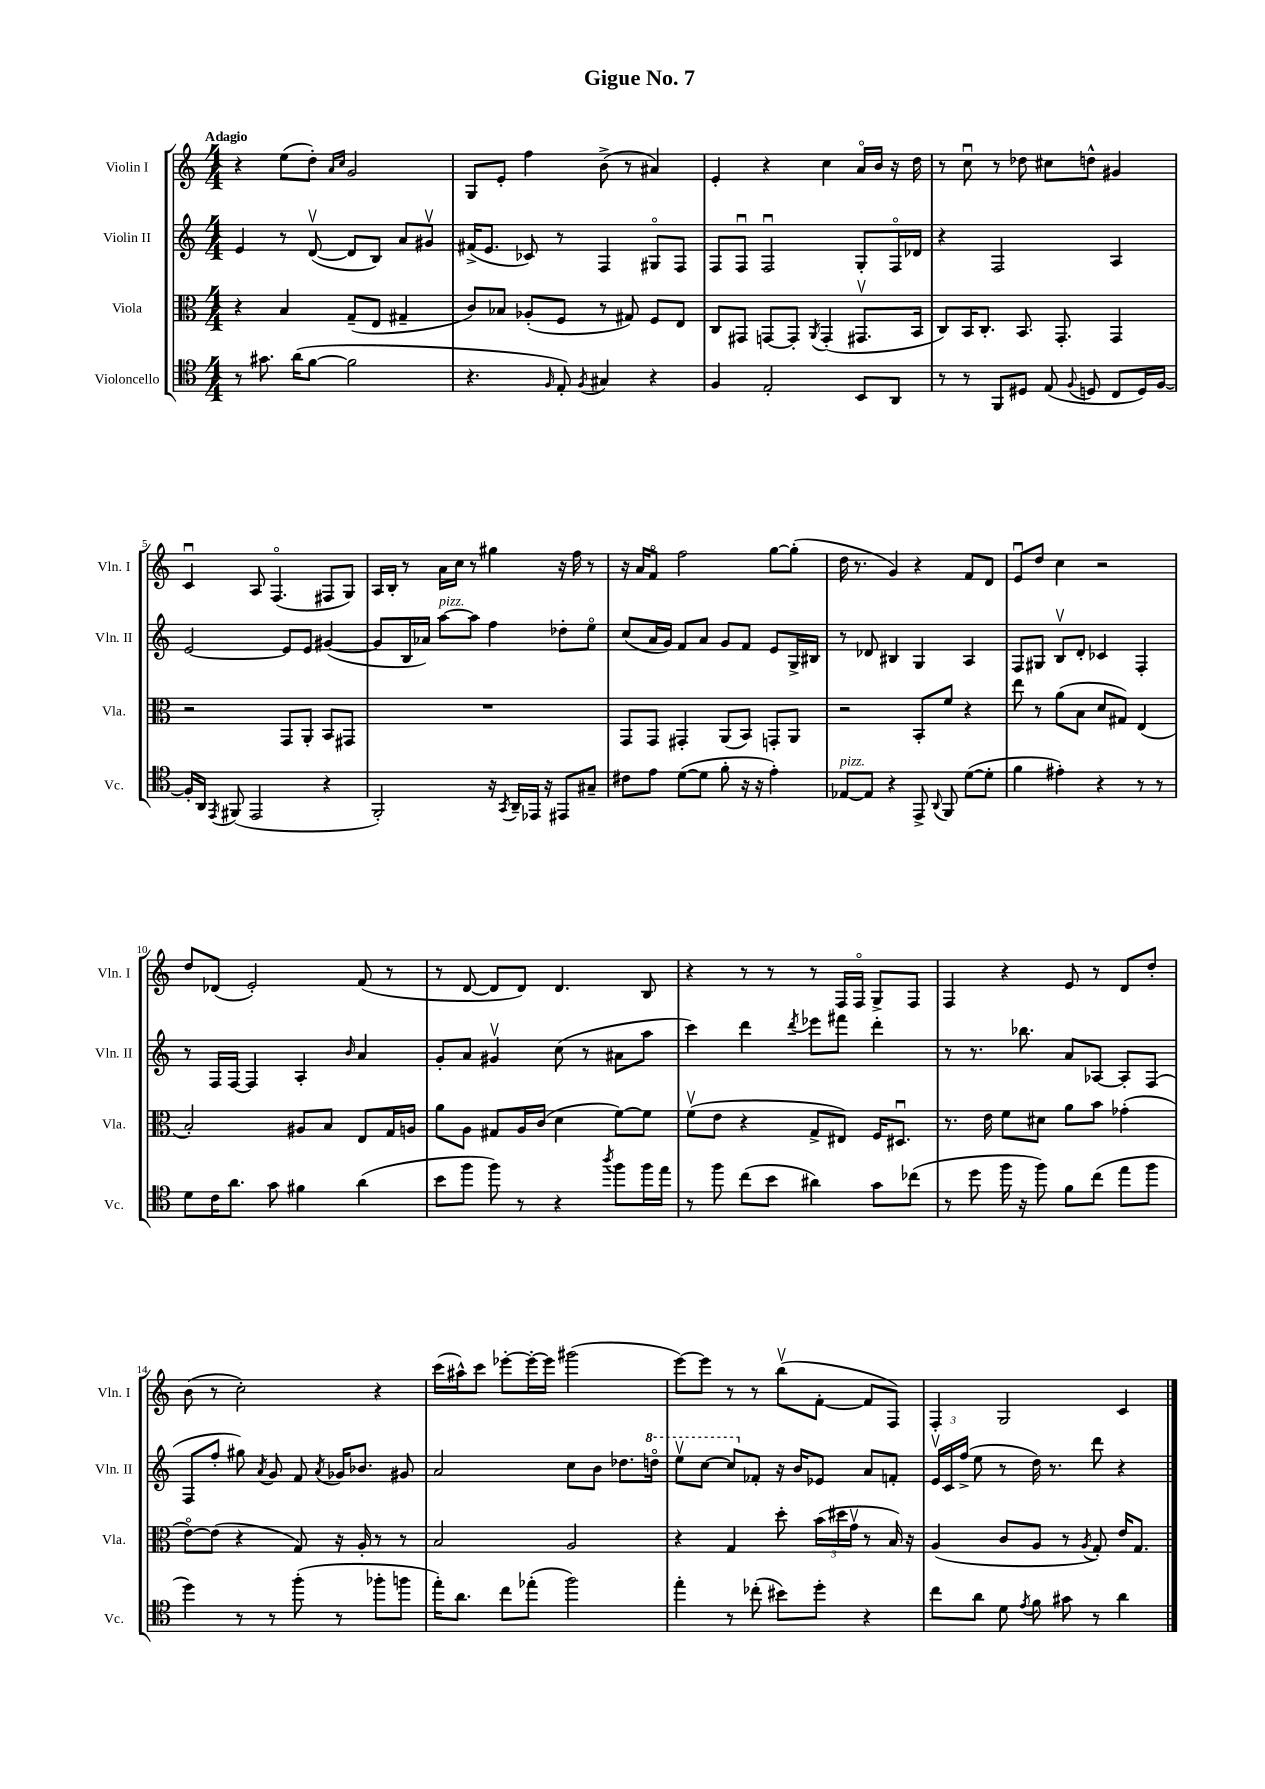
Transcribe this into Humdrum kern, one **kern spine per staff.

**kern	**kern	**kern	**kern
*part4	*part3	*part2	*part1
*staff4	*staff3	*staff2	*staff1
*I"Violoncello	*I"Viola	*I"Violin II	*I"Violin I
*I'Vc.	*I'Vla.	*I'Vln. II	*I'Vln. I
*clefC4	*clefC3	*clefG2	*clefG2
*k[]	*k[]	*k[]	*k[]
*M4/4	*M4/4	*M4/4	*M4/4
=1	=1	=1	=1
!	!	!	!LO:TX:a:B:t=Adagio
8r	4r	4e/	4r
8.g#X\	.	.	.
.	4B/	8r	(8ee\L
(16a\KL	.	.	.
[8f\J	.	([8dv/	8dd'\J)
.	.	.	16qqa/LL
.	.	.	16qqcc/JJ
2f\]	(8G~/L	8d/L]	2g/
.	8E/J	8B/J)	.
.	4G#X~/	8a/L	.
.	.	8g#Xv/J	.
=2	=2	=2	=2
4.r	8c/L)	(16f#X^/KL	8G/L
.	.	8.e/J	.
.	8B-X/J	.	8e'/J
.	(8A-X'/L	8c-X/)	4ff\
16qqF/	.	.	.
8E'/)	8F/J	8r	.
8qF/	.	.	.
4G#X/	8r	4F/	(8b^\
.	8G#X/)	.	8r
4r	8F/L	8G#X/L	4a#X/)
.	8E/J	8F/J	.
=3	=3	=3	=3
4F/	8C/L	8F/L	4e'/
.	8GG#X/J	8Fu/J	.
2E'/	[8GGn/L	2Fu/	4r
.	8GG'/J]	.	.
.	8qAA/	.	.
.	(4GG'/	.	4cc\
8BB/L	8.GG#Xv/L	8G'/L	16a/LL
.	.	.	16b/JJ
8AA/J	.	16F/L	16r
.	16BB/Jk	16d-X/JJ	16dd\
=4	=4	=4	=4
8r	8C/L)	4r	8r
8r	16BB/K	.	8ccu\
.	8.C'/J	.	.
8FF/L	.	2F/	8r
8D#X/J	8.BB/	.	8dd-X\
(8E/	.	.	8cc#X\L
.	8.GG'/	.	.
8qqF/	.	.	.
8Dn/	.	.	8ddn^^\J
8C/L	4GG/	4A/	4g#X/
16D/L)	.	.	.
[16F/JJ	.	.	.
!!LO:LB:g=z
=5	=5	=5	=5
16F'/LL]	2r	[2e/	4cu/
16AA/JJ	.	.	.
8qEE/	.	.	.
(8FF#X/	.	.	.
2EE/	.	.	8A/
.	.	.	(4.F/
.	8GG/L	8e/L]	.
.	8AA'/J	8e/J	.
4r	8BB/L	([4g#X/	8F#X/L
.	8GG#X/J	.	8G/J)
=6	=6	=6	=6
2FF'/)	1r	8g#/L]	16A/LL
.	.	.	16B'/JJ
.	.	16B/L	8r
.	.	16a-X/JJ)	.
!	!	!LO:TX:a:i:t=pizz.	!
.	.	[8aa\L	16a\LL
.	.	.	16cc\JJ
.	.	8aa\J]	8r
16r	.	4ff\	4gg#X\
8qGG/	.	.	.
16AA~/LL	.	.	.
16EE-X/JJ	.	.	.
16r	.	.	.
8EE#X/L	.	8dd-X'\L	16r
.	.	.	16ff\
8G#X~/J	.	8ee\J	8r
=7	=7	=7	=7
8c#X\L	8GG/L	(8cc/L	16r
.	.	.	16a/KL
8e\J	8GG/J	16a/L	8f/J
.	.	16g/JJ)	.
([8d\L	4GG#X'/	8f/L	2ff\
8d\J]	.	8a/J	.
8f'\	(8AA/L	8g/L	.
16r	8BB/J)	8f/J	.
16r	.	.	.
4e'\)	8GGn'/L	8e/L	[8gg\L
.	8AA/J	16G^/L	(8gg'\J]
.	.	16B#X/JJ	.
=8	=8	=8	=8
!LO:TX:a:i:t=pizz.	!	!	!
[8E-X/L	2r	8r	16dd\
.	.	.	8.r
8E-/J]	.	8d-X/	.
4r	.	4B#X/	4g/)
8EE^/	8BB'/L	4G/	4r
8qqAA/	.	.	.
8FF/	8f/J	.	.
([8d\L	4r	4A/	8f/L
8d'\J]	.	.	8d/J
=9	=9	=9	=9
4f\	8ee\	8F/L	8eu/L
.	8r	8G#X/J	8dd/J
4e#X'\)	(8a\L	8Bv/L	4cc\
.	8B\J	8d'/J	.
4r	8d/L	4c-X/	2r
.	8G#X/J)	.	.
8r	(4E/	4F'/	.
8r	.	.	.
!!LO:LB:g=z
=10	=10	=10	=10
8d\L	2B'/)	8r	8dd/L
16c\K	.	16F/LL	(8d-X/J
8.a\J	.	[16F/JJ	.
.	.	4F/]	2e'/)
8g\	.	.	.
4f#X\	8A#X/L	4A'/	.
.	8B/J	.	.
.	.	16qqb/	.
(4a\	8E/L	4a/	(8f/
.	16G/L	.	8r
.	16An/JJ	.	.
=11	=11	=11	=11
8b\L	8a\L	8g'/L	8r
8ff\J	8A\J	8a/J	[8d/
8ff\)	8G#X/L	4g#Xv/	8d/L]
8r	16A/L	.	8d/J)
.	(16c/JJ	.	.
4r	4d\	(8cc\	4.d/
.	.	8r	.
8qaa/	.	.	.
8ff\L	[8f\L)	8a#X\L	.
16ff\L	8f\J]	8aa\J	8B/
16ee\JJ	.	.	.
=12	=12	=12	=12
8r	(8fv\L	4ccc\)	4r
8ff\	8e\J	.	.
(8cc\L	4r	4ddd\	8r
8b\J	.	.	8r
.	.	8qddd/	.
4a#X\)	8G^/L	8eee-X\L	8r
.	8E#X/J)	8fff#X\J	16F/LL
.	.	.	16F/JJ
8g\L	16F/KL	4ddd'\	8G^/L
.	8.D#Xu/J	.	.
(8cc-X\J	.	.	8F/J
=13	=13	=13	=13
8r	8.r	8r	4F/
8dd\	.	8.r	.
.	16e\	.	.
16ff\	8f\L	.	4r
16r	.	8.bb-X\	.
8ff\)	8d#X\J	.	.
8f\L	8a\L	8a/L	8e/
(8cc\J	8b\J	[8A-X/J	8r
8ee\L	(4g-X'\	8A-'/L]	8d/L
8ff\J	.	(8F/J	8dd'/J
!!LO:LB:g=z
=14	=14	=14	=14
4dd\)	[8e\L)	8F/L	(8b\
.	(8e\J]	8ff'/J	8r
8r	4r	8gg#X\)	2cc'\)
.	.	8qa/	.
8r	.	8g/	.
(8ff'\	8G/)	8f/	.
.	.	8qa/	.
8r	16r	16g-X/KL	.
.	16A'/	8.b-X/J	.
8ff-X'\L	8r	.	4r
8ffn\J	8r	8g#X/	.
=15	=15	=15	=15
16ee'\KL)	2B/	2a/	(16ccc\LL
8.a\J	.	.	16aa#X^^\J)
.	.	.	8ccc\J
8cc\L	.	.	[8eee-X'\L
(8ee-X'\J	.	.	16eee-'\L_
.	.	.	16eee-\JJ]
2ff\)	2A/	8cc\L	(2ggg#X\
.	.	8b\J	.
.	.	8.dd-X\L	.
*	*	*8va	*
.	.	16dddn\Jk	.
=16	=16	=16	=16
4ee'\	4r	8eeev\L	[8eee\L)
.	.	[8ccc\J	8eee\J]
8r	4G/	8ccc/L]	8r
*	*	*X8va	*
(8cc-X'\	.	8f-X'/J	8r
8b#X\L)	8dd'\	16r	(8bbv\L
.	.	16b/KL	.
8dd'\J	(24b\LL	8e-X/J	[8f'\J
.	24dd#X\	.	.
.	24gv\JJ	.	.
4r	8r	8a/L	8f/L]
.	16B/)	8fn'/J	8F/J)
.	16r	.	.
=17	=17	=17	=17
8cc\L	(4A/	24ev/LL	4F'/
.	.	24c/	.
.	.	(24ff^/JJ	.
8a\J	.	8ee\	.
8d\	8c/L	8r	2G/
8qe/	.	.	.
8f\	8A/J	16dd\)	.
.	.	8.r	.
8g#X\	8r	.	.
.	8qA/	.	.
8r	8G'/)	8ddd\	.
4a\	16e/KL	4r	4c/
.	8.G/J	.	.
==	==	==	==
*-	*-	*-	*-
